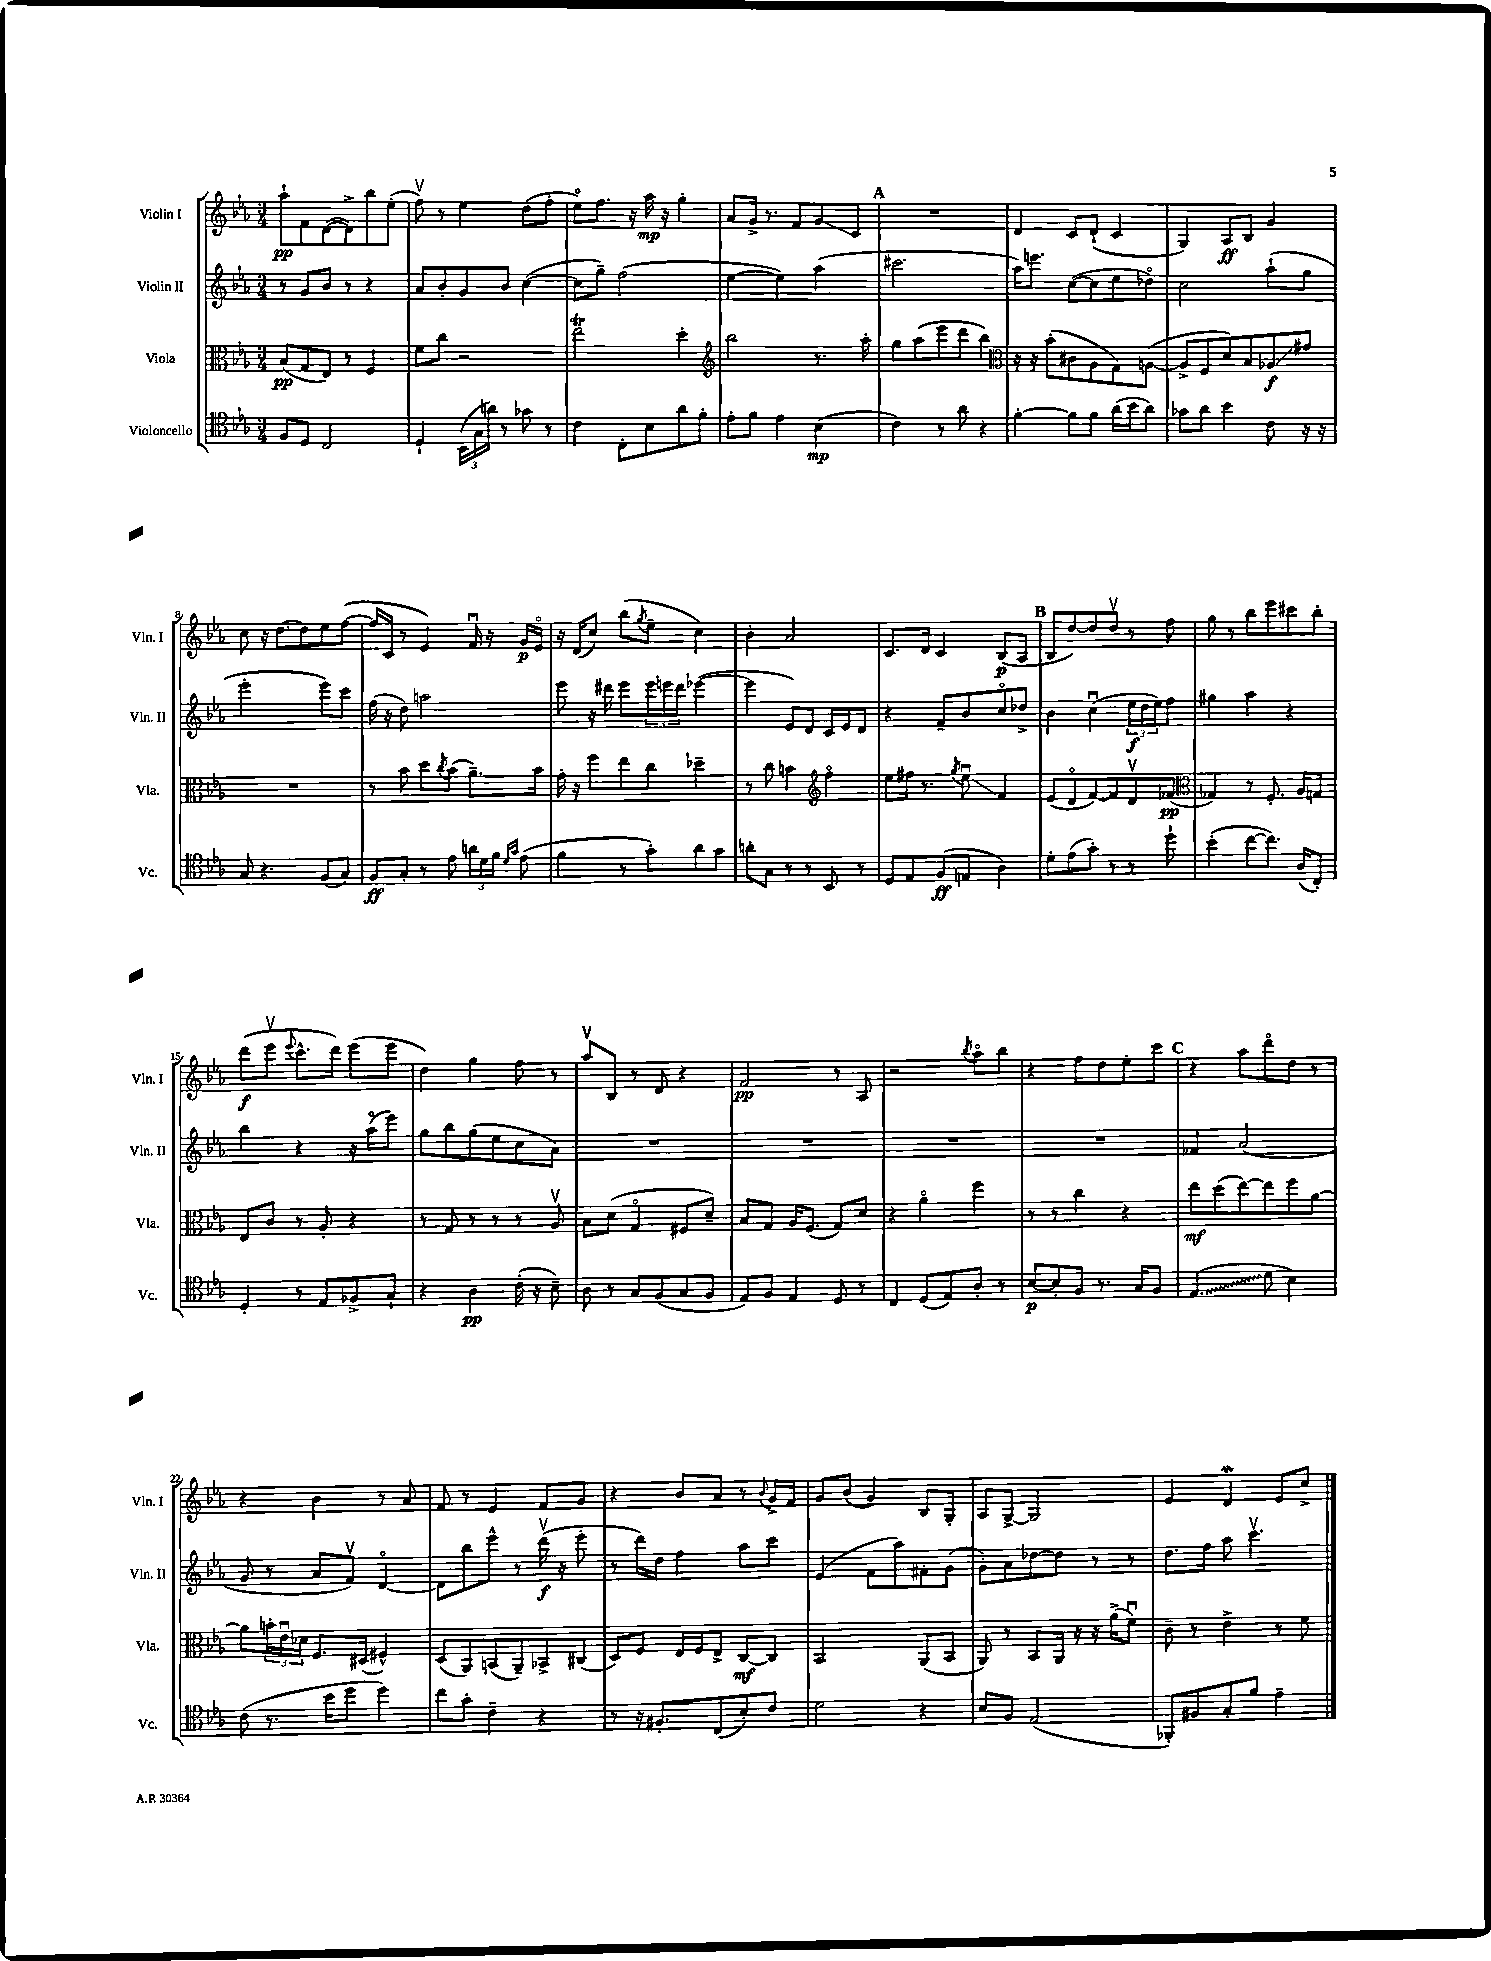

**kern	**kern	**kern	**kern
*staff4	*staff3	*staff2	*staff1
*clefC4	*clefC3	*clefG2	*clefG2
*k[b-e-a-]	*k[b-e-a-]	*k[b-e-a-]	*k[b-e-a-]
*M3/4	*M3/4	*M3/4	*M3/4
8F	(8B-	8r	8aa-`
8D	8G	8g	8f
2C	8E-)	8b-	([8d
.	8r	8r	8d^])
.	4F	4r	8bb-
.	.	.	(8ee-'
=	=	=	=
4D`	8f	8a-	8ffv)
.	8cc	8b-'	8r
(24BB-	2r	8g	4ee-
24G	.	.	.
24a)	.	.	.
8r	.	8b-	.
8g-	.	([4cc	(8dd
8r	.	.	8ff'
=	=	=	=
4c	2ee-	8cc]	8ee-o)
.	.	8gg~)	8.ff
8C'	.	(2ff	.
.	.	.	16r
8B-	.	.	16aa-
.	.	.	16r
8a-	4dd'	.	4gg'
8f'	.	.	.
=	=	=	=
*	*clefG2	*	*
8e-'	2bb-	[4ee-	8a-
8f	.	.	16g^
.	.	.	8.r
4e-	.	4ee-])	.
.	.	.	8f
(4B-	8.r	(4aa-	8g
.	.	.	8c
.	16aa-'	.	.
=	=	=	=
4c)	8gg	2.ccc#	2.r
.	(8aa-	.	.
8r	8eee-	.	.
8a-	8ddd	.	.
4r	4bb-)	.	.
=	=	=	=
*	*clefC3	*	*
[4f'	16r	16aa-)	4d
.	16r	8.eee	.
.	(8b-'	.	.
8f]	8c#	([8cc	8c
8f	8A-	8cc]	(8d`
(16a-	8G)	8ee-	4c
16b-	.	.	.
8a-)	([8A	8dd-o)	.
=	=	=	=
8g-	8A^]	2cc	4G)
8a-	8F	.	.
4b-	8d)	.	8A-
.	8B-	.	8B-
8c	8A-	(8aa-`	4g
16r	8g#	8gg	.
16r	.	.	.
=	=	=	=
8G	2.r	2eee-'	8cc
4.r	.	.	16r
.	.	.	[8.dd
.	.	.	8dd]
(8F	.	8eee-)	8ee-
8G)	.	8ccc	([8ff
=	=	=	=
8F	8r	(16ff	16ff]
.	.	16r	16c
8G'	8b-	8dd)	8r
8r	8dd	2aa	4e-)
.	8qcc	.	.
8e-	(8b-	.	.
24a	8.a-~)	.	16fu
24d	.	.	.
.	.	.	16r
24f	.	.	.
16qqd	.	.	.
16qqg	.	.	.
(8e-	.	.	16g
.	16b-	.	16e-o
=	=	=	=
4f	16g'	8eee-	16r
.	16r	.	(16d
.	8ff	16r	8cc)
.	.	16ddd#	.
8r	8ee-	8eee-	(8bb-
.	.	.	8qgg
8g')	8cc	24eee-	8ee-~
.	.	24eee	.
.	.	24ddd#	.
8a-	4dd-~	([4eee-	4cc)
8g	.	.	.
=	=	=	=
8a'	8r	4eee-]	4b-'
8G	8cc	.	.
8r	4b	8e-)	2a-
8r	.	8d	.
*	*clefG2	*	*
8BB-	4ffo	16c	.
.	.	16e-	.
8r	.	8d	.
=	=	=	=
8D	8ee-	4r	8.c
8E-	16ff#	.	.
.	8.r	.	16d
(8F	.	8f~	4c
.	8qgg	.	.
8E	8ee-u	8b-	.
4A-)	4f	8cco	(8B-
.	.	8dd-^	8A-
=	=	=	=
8d'	(8e-	4b-	8B-
(8e-	8do	.	[8dd)
8g')	[8f)	(4ccu	8dd]
8r	8f]	.	8ddv
8r	8dv	24ee-	8r
.	.	24dd	.
.	.	24ee-)	.
8dd`	(8f-	8ff	8ff
=	=	=	=
*	*clefC3	*	*
(4b-'	4G-)	4gg#	8gg
.	.	.	8r
[8cc	8r	4aa-	8bb-
8.cc])	8.F'	.	8eee-
.	.	4r	8ccc#
(16A-	16A-	.	.
8C')	8G	.	8bb-'
=	=	=	=
4D'	8E-	4bb-	(8ddd
.	8c	.	8eee-v
.	.	.	8qqeee-
8r	8r	4r	8.ccc^^
8E-	8A-'	.	.
.	.	.	16ddd)
8F-^	4r	16r	(8eee-
.	.	(16aa-o	.
8G`	.	8eee-)	8eee-
=	=	=	=
4r	8r	8gg	4dd)
.	8G	8bb-	.
4A-	8r	(8gg	4gg
.	8r	8ee-	.
(16c'	8r	8cc	8ff
16r	.	.	.
8B-~)	8A-v	8a-)	8r
=	=	=	=
8A-	8B-	2.r	8aa-v
8r	(8d	.	8B-
8G	4Go	.	8r
(8F	.	.	8d
8G	8F#	.	4r
8F	8d~)	.	.
=	=	=	=
8E-)	8B-	2.r	2f
8F	8G	.	.
4E-	16A-	.	.
.	(8.F	.	.
8D	8G)	.	8r
8r	8d	.	8A-
=	=	=	=
4C	4r	2.r	2r
(8D	4a-o	.	.
8E-)	.	.	.
.	.	.	8qbb-
8A-'	4ff	.	8aa-o
8r	.	.	8bb-
=	=	=	=
[8B-	8r	2.r	4r
8B-']	8r	.	.
8F	4cc	.	8ff
8.r	.	.	8dd
.	4r	.	8ee-'
16G	.	.	.
8F	.	.	8ccc
=	=	=	=
(4.E-	8ee-	4f-	4r
.	(8dd	.	.
.	[8ee-)	(2a-	8aa-
8d	8ee-]	.	8dddo
4B-)	8ff	.	8dd
.	[8a-	.	8r
=	=	=	=
(8c	8a-]	8g	4r
8.r	24b'	8r	.
.	24e-u	.	.
.	24d-	.	.
.	8.F	8a-	4b-
16b-	.	.	.
8dd	.	8fv)	.
.	(16D#	.	.
4dd)	4F#^^)	[4do	8r
.	.	.	8a-
=	=	=	=
8cc	(8D	8d]	8f
8g'	8AA-)	8bb-	8r
4c~	(8BB	8eee-^^	4e-
.	8AA-~)	8r	.
4r	8BB-^	(16dddv	8f
.	.	16r	.
.	(8C#	8eee-'	8g
=	=	=	=
8r	8D)	8r	4r
16r	8F	16ddd)	.
8.F#'	.	16dd	.
.	16E-	4ff	8b-
.	16F	.	.
(8C	8E-^	.	8a-
8B-')	[8C	8aa-	8r
.	.	.	8qqb-
8c	8C]	8ccc	16g^
.	.	.	16f
=	=	=	=
2d	2BB-	(4e-	8g
.	.	.	(8b-
.	.	8f	4g)
.	.	8aa-)	.
4r	(8AA-	8f#'	8B-
.	8BB-	(8g	8G'
=	=	=	=
8B-	8AA-)	8g')	8A-
8F	8r	8a-	[8G^
(2E-	8BB-	[8dd-	2G]
.	16AA-	8dd-]	.
.	16r	.	.
.	16r	8r	.
.	(16a-^	.	.
.	8fu)	8r	.
=	=	=	=
8FF-')	8c~	8.dd	4e-
8F#	8r	.	.
.	.	16ff	.
8G'	4e-^	8aa-	4d
8f	.	4.cccv	.
4e-~	8r	.	8e-
.	8f	.	8cc^
==	==	==	==
*-	*-	*-	*-
